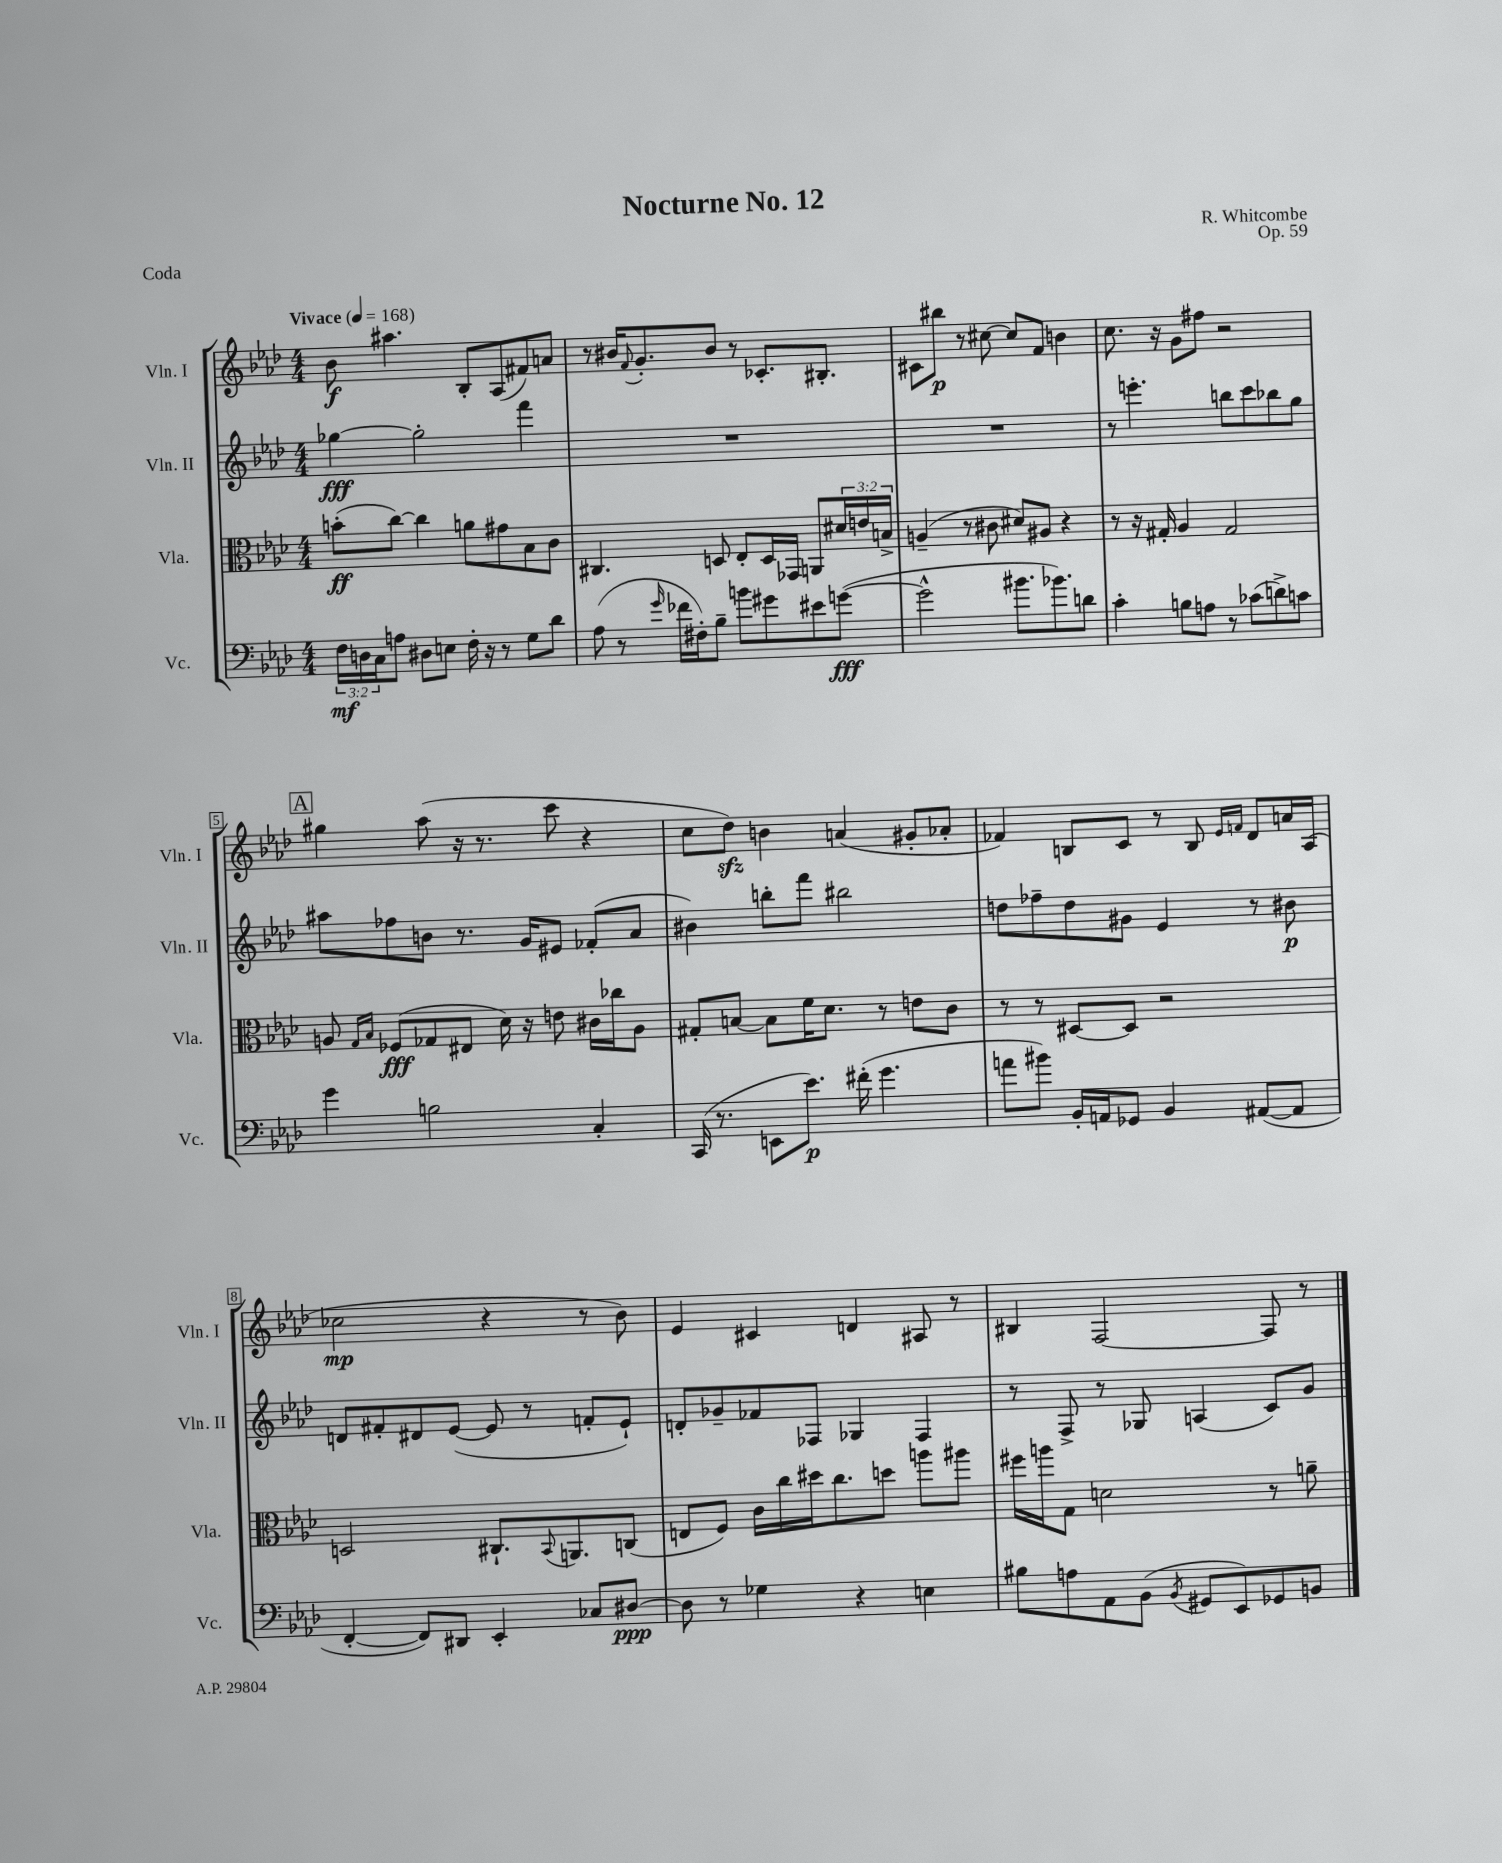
\header { title = "Nocturne No. 12" composer = "R. Whitcombe" opus = "Op. 59" piece = "Coda" }
<<
\new StaffGroup <<
\new Staff = "s0" \with { instrumentName = "Vln. I" shortInstrumentName = "Vln. I" } {
    \clef treble \key aes \major \numericTimeSignature \time 4/4 \tempo "Vivace" 4 = 168
    bes'8\f ais''4. bes8-. aes8( fis'8) a'8 |
    r8 bis'16 \appoggiatura { f'8 } g'8.-. bis'8 r8 ces'8.-. bis8.-. |
    cis'8 bis''8\p r8 cis''8~ cis''8 f'8 b'4 |
    c''8. r16 g'8 fis''8 r2 |
    \mark \markup { \box "A" } gis''4 aes''8( r16 r8. c'''8 r4 |
    c''8 des''8\sfz) b'4 a'4( gis'8-. aes'8-. |
    fes'4) b8 c'8 r8 b8 \grace { ees'16 f'16 } des'8 a'16 aes16( |
    ces''2\mp r4 r8 bes'8) |
    ees'4 cis'4 d'4 ais8 r8 |
    bis4 f2~ f8 r8 \bar "|." |
}
\new Staff = "s1" \with { instrumentName = "Vln. II" shortInstrumentName = "Vln. II" } {
    \clef treble \key aes \major \numericTimeSignature \time 4/4
    ges''4~\fff ges''2-. f'''4 |
    R1 |
    R1 |
    r8 e'''4.-. b''8 c'''8 bes''8 g''8 |
    \mark \markup { \box "A" } ais''8 fes''8 b'8 r8. g'16 eis'8 fes'8-.( aes'8 |
    bis'4) b''8-. f'''8 bis''2 |
    d''8 fes''8-- d''8 gis'8 ees'4 r8 bis'8\p |
    d'8 fis'8-. dis'8 ees'8~( ees'8 r8 f'8-. ees'8-!) |
    d'8-. ges'8-- fes'8 fes8 ges4 fes4 |
    r8 f8-> r8 ges8 a4( c'8) g'8 \bar "|." |
}
\new Staff = "s2" \with { instrumentName = "Vla." shortInstrumentName = "Vla." } {
    \clef alto \key aes \major \numericTimeSignature \time 4/4 \override Staff.TupletNumber.text = #tuplet-number::calc-fraction-text
    b'8-.\ff( c''8~) c''4 a'8 gis'8 bes8 c'8 |
    cis4. d8 ees8-. d16 ges,16 a,8 \tuplet 3/2 { dis'16 e'16 b16-> } |
    a4--( r8 cis'8 dis'8) ais8 r4 |
    r8 r16 gis16-. aes4 gis2 |
    \mark \markup { \box "A" } a8 \grace { g16 bes16 } fes8\fff( ges8 eis8 des'16) r16 e'8 cis'16 ces''16 a8 |
    gis8-. b8~ b8 f'16 des'8. r8 e'8 c'8 |
    r8 r8 dis8~ dis8 r2 |
    d2 cis8.-! \appoggiatura { bes,8 } a,8. c8( |
    e8 f8) c'16 c''16 dis''16 c''8. d''8 a''8 ais''8 |
    fis''16 a''16 g8 d'2 r8 a'8-- \bar "|." |
}
\new Staff = "s3" \with { instrumentName = "Vc." shortInstrumentName = "Vc." } {
    \clef bass \key aes \major \numericTimeSignature \time 4/4 \override Staff.TupletNumber.text = #tuplet-number::calc-fraction-text
    \tuplet 3/2 { f16\mf d16 c16 } a8 dis8 e8 f16-. r16 r8 g8 des'8 |
    aes8( r8 \grace { g'16 } fes'16 fis16-.) bes8-- b'8 gis'8 eis'8 g'8~\fff( |
    g'2-^ bis'8. bes'8.) d'8 |
    c'4-. b8 a8 r8 ces'8( d'8->) c'8 |
    \mark \markup { \box "A" } g'4 b2 c4-. |
    c,16( r8. e,8 ees'8.\p) fis'16-.( g'4. |
    a'8 bis'8) bes,16-. a,16 ges,8 bes,4 ais,8~( ais,8 |
    f,4~-. f,8) dis,8 ees,4-. ces8 dis8~\ppp |
    dis8 r8 ges4 r4 e4 |
    bis8 a8 aes,8 bes,8( \acciaccatura { bes,8 } gis,8 ees,8) ges,8 b,8 \bar "|." |
}
>>
>>
\layout { \context { \Score \override BarNumber.stencil = #(make-stencil-boxer 0.1 0.3 ly:text-interface::print) } }
